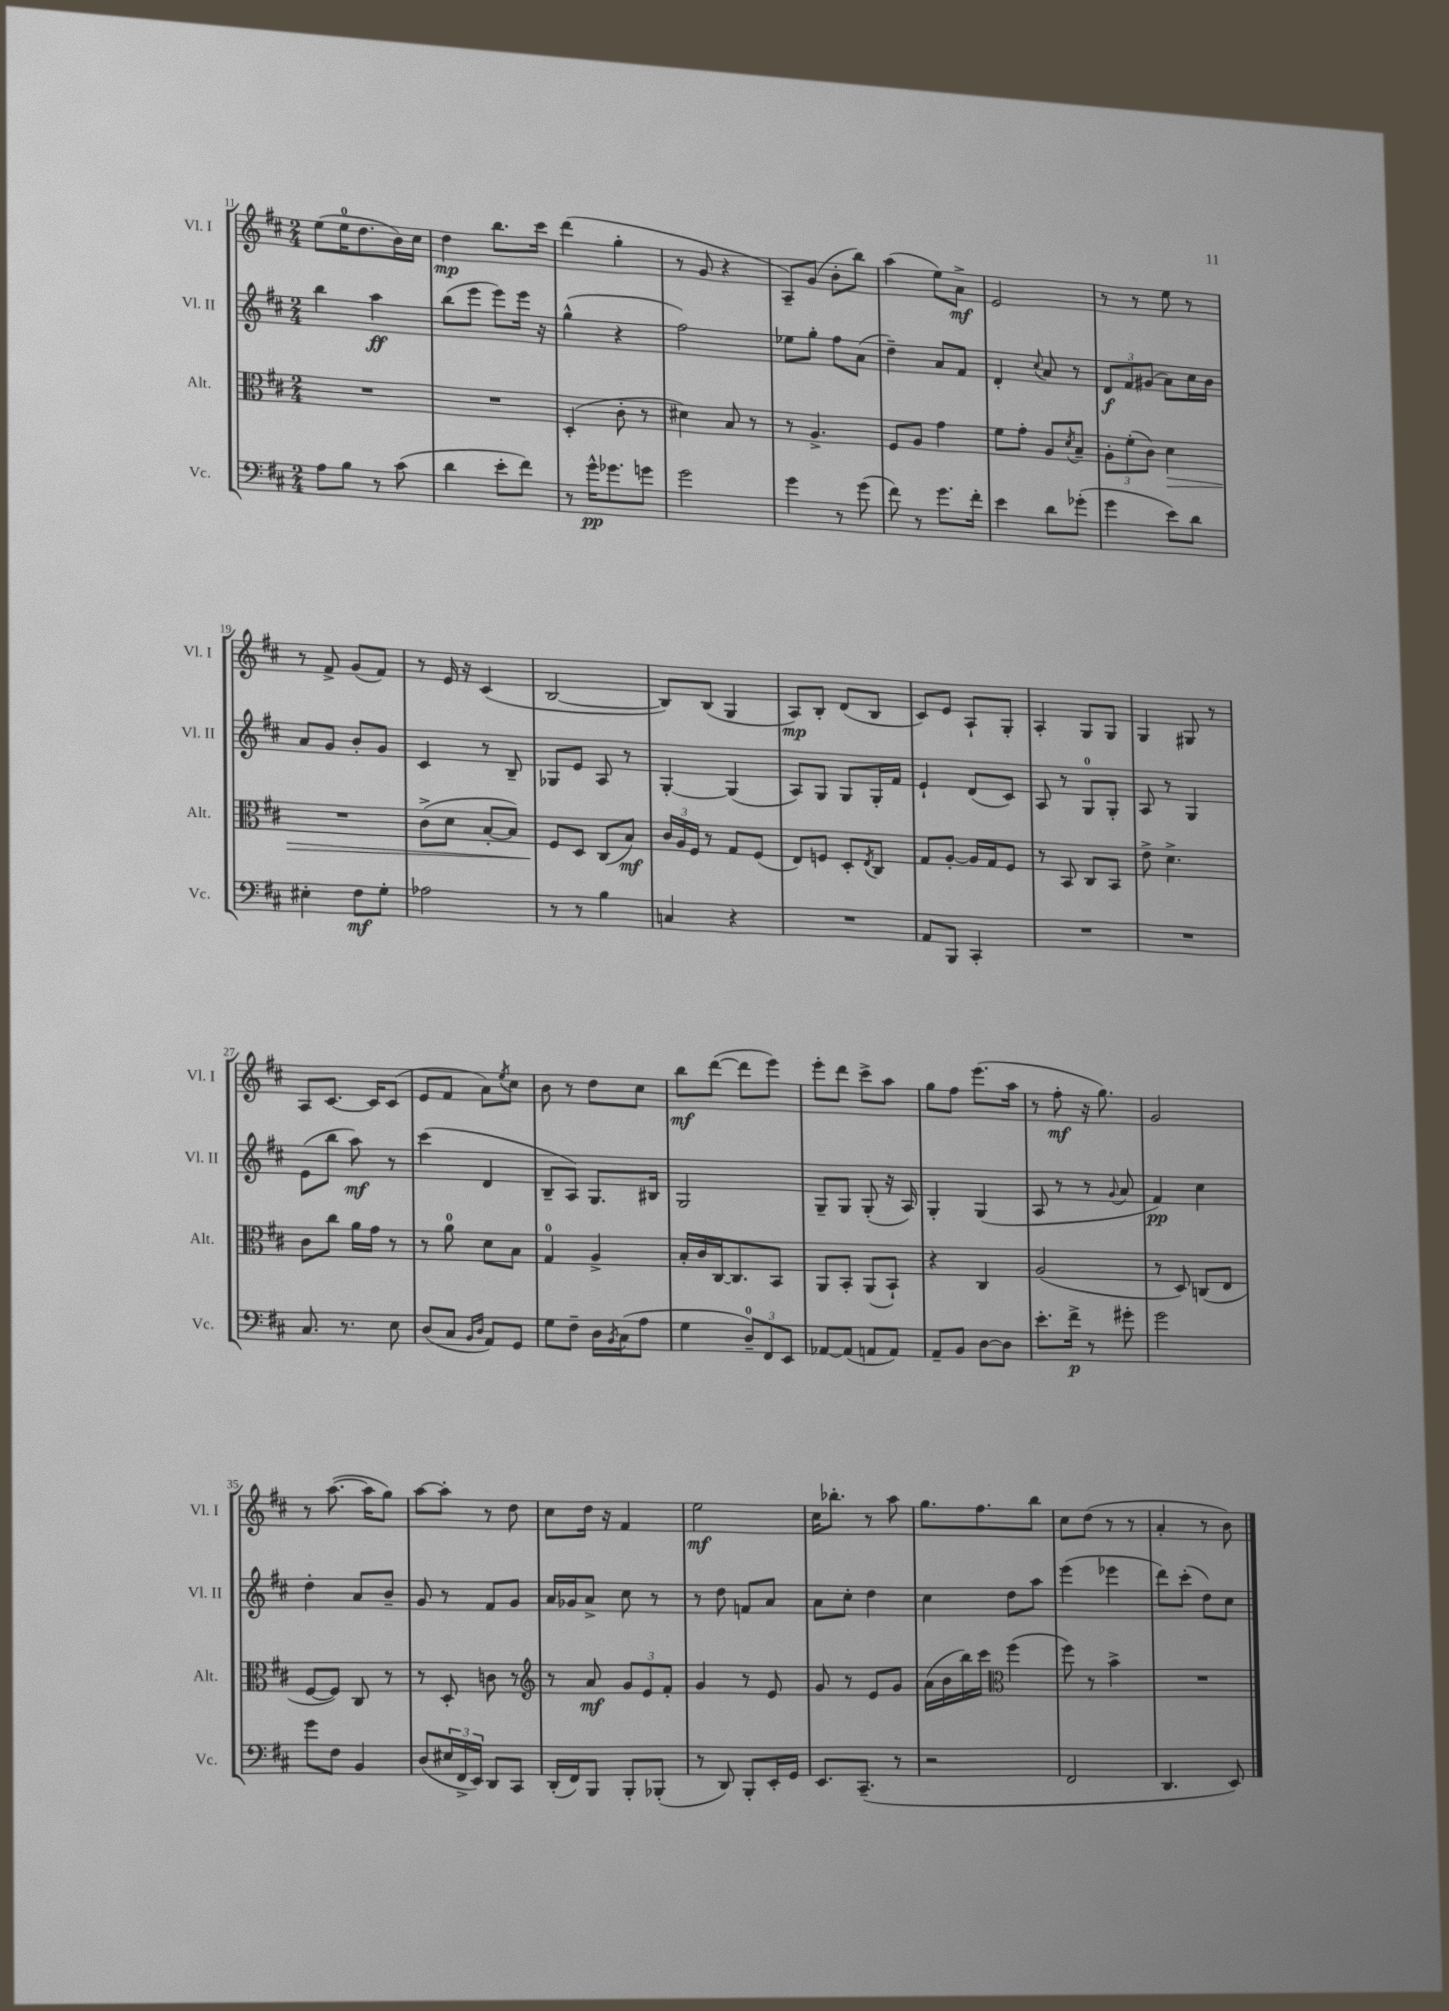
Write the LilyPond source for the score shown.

<<
\new StaffGroup <<
\new Staff = "s0" \with { instrumentName = "Vl. I" shortInstrumentName = "Vl. I" } {
    \clef treble \key d \major \numericTimeSignature \time 2/4
    e''8( e''16-0 d''8. b'16) cis''16 |
    d''4\mp b''8. cis'''16 |
    d'''4( g''4-. |
    r8 g'8 r4 |
    a8--) g'8( b'8-. b''8) |
    a''4( e''8) a'8->\mf |
    e'2 |
    r8 r8 e''8 r8 |
    r8 fis'8-> g'8( fis'8) |
    r8 e'16 r16 cis'4( |
    b2~ |
    b8) b8( g4 |
    a8\mp) b8-. d'8( b8 |
    cis'8) e'8 a8-! g8-. |
    a4-. g8 g8 |
    g4 gis8 r8 |
    a8 cis'8.~ cis'16 cis'8( |
    e'8 fis'8 a'8) \acciaccatura { e''8 } cis''8 |
    b'8 r8 d''8 cis''8 |
    b''8\mf d'''8~( d'''8 e'''8) |
    e'''8-. d'''8 cis'''8-> a''8 |
    g''8 fis''8 e'''8.( a''16 |
    r8 fis''8-.\mf r16 g''8.) |
    g'2 |
    r8 a''8.~( a''16 g''8) |
    a''8~ a''8-. r8 d''8 |
    cis''8 d''16 r16 fis'4 |
    e''2\mf |
    cis''16 bes''8.-. r8 a''8 |
    g''8. fis''8. b''8 |
    cis''8 d''8( r8 r8 |
    a'4-. r8 b'8) \bar "|." |
}
\new Staff = "s1" \with { instrumentName = "Vl. II" shortInstrumentName = "Vl. II" } {
    \clef treble \key d \major \numericTimeSignature \time 2/4
    b''4 a''4\ff |
    b''8( e'''8 e'''8) e'''16 r16 |
    g''4-^( r4 |
    fis''2) |
    ees''8 g''8-. fis''8 a'8( |
    d''4--) a'8 fis'8 |
    d'4-. \appoggiatura { cis''8 } a'8 r8 |
    \tuplet 3/2 { d'8\f fis'8 gis'8( } a'8) cis''16 b'16 |
    a'8 g'8 b'8-. g'8 |
    cis'4 r8 b8-- |
    ges8 e'8 a8 r8 |
    g4~-. g4( |
    a8) g8 g8 g16-. fis'16 |
    e'4-! d'8( cis'8) |
    a8 r8 g8-0 g8-. |
    a8 r8 g4 |
    e'8( b''8 a''8\mf) r8 |
    cis'''4( d'4 |
    b8-- a8) g8. bis16 |
    g2 |
    g8-- g8 g8-.( r16 a16) |
    g4-. g4( |
    a8 r8 r8 \appoggiatura { g'8 } a'8 |
    fis'4\pp) cis''4 |
    d''4-. a'8 b'8-- |
    g'8 r8 fis'8 g'8 |
    a'16 ges'16 a'8-> cis''8 r8 |
    r8 d''8 f'8 a'8 |
    a'8 cis''8-. d''4 |
    cis''4 d''8 a''8 |
    e'''4( ees'''4 |
    d'''8) cis'''8-.( d''8) cis''8 \bar "|." |
}
\new Staff = "s2" \with { instrumentName = "Alt." shortInstrumentName = "Alt." } {
    \clef alto \key d \major \numericTimeSignature \time 2/4
    R2 |
    R2 |
    d4-.( cis'8-. r8 |
    dis'4) b8 r8 |
    r8 a4.-> |
    fis8 a8 g'4 |
    fis'8 g'8-. a8 \acciaccatura { d'8 } b8-- |
    \tuplet 3/2 { a8-. fis'8-.( cis'8) } d'4\> |
    R2 |
    cis'8->( d'8 b8~-. b8) |
    fis8\! d8 cis8( b8\mf) |
    \tuplet 3/2 { cis'16 a16 fis16 } r8 g8 fis8( |
    e8) f8 d8-. \acciaccatura { e8 } cis8 |
    g8 a8~-. a16 g16 fis8 |
    r8 b,8 cis8 b,8 |
    e'8-> d'4.-> |
    cis'8 cis''8 a'16 g'16 r8 |
    r8 a'8-0 d'8 b8 |
    g4-0 a4-> |
    b16-. cis'16 cis16~ cis8. b,8 |
    a,8 b,8-. a,8( b,8-!) |
    r4 cis4 |
    a2( |
    r8 d8) c8( e8 |
    fis8~ fis8) cis8 r8 |
    r8 d8-. c'8 r8 |
    \clef treble r8 a'8\mf \tuplet 3/2 { g'8 e'8 fis'8-. } |
    g'4 r8 e'8 |
    g'8 r8 e'8 g'8 |
    a'16( b'16 b''16) cis'''16 \clef alto fis''4( |
    fis''8) r8 b'4-> |
    R2 \bar "|." |
}
\new Staff = "s3" \with { instrumentName = "Vc." shortInstrumentName = "Vc." } {
    \clef bass \key d \major \numericTimeSignature \time 2/4
    a8 b8 r8 cis'8( |
    d'4 e'8-. fis'8) |
    r8 g'16-^\pp ges'8. g'8 |
    g'2 |
    g'4 r8 g'8( |
    fis'8) r8 g'8. fis'16-. |
    e'4 d'8 ges'8-.( |
    g'4 e'8) d'8 |
    eis4-. fis8\mf g8-. |
    aes2 |
    r8 r8 b4 |
    c4 r4 |
    R2 |
    a,8 b,,8 cis,4-. |
    R2 |
    R2 |
    cis8. r8. e8 |
    d8( cis8 \grace { b,16 d16 } a,8) g,8 |
    g8 fis8-- d16 \acciaccatura { b,8 } cis16( a8 |
    g4 \tuplet 3/2 { d8-0--) fis,8 e,8 } |
    aes,8~ aes,8( a,8 a,8) |
    a,8-- b,8 d8~ d8 |
    e'8.-. fis'16->\p r8 gis'8-. |
    g'2 |
    g'8 fis8 b,4 |
    d8( \tuplet 3/2 { eis16 fis,16-> e,16) } d,8 cis,8 |
    d,16-.( fis,16) b,,8 b,,8-. bes,,8-.( |
    r8 d,8) b,,8-. e,16-. g,16 |
    e,8. cis,8.--( r8 |
    r2 |
    fis,2 |
    d,4. e,8) \bar "|." |
}
>>
>>
\layout { \context { \Score currentBarNumber = #11 } }
